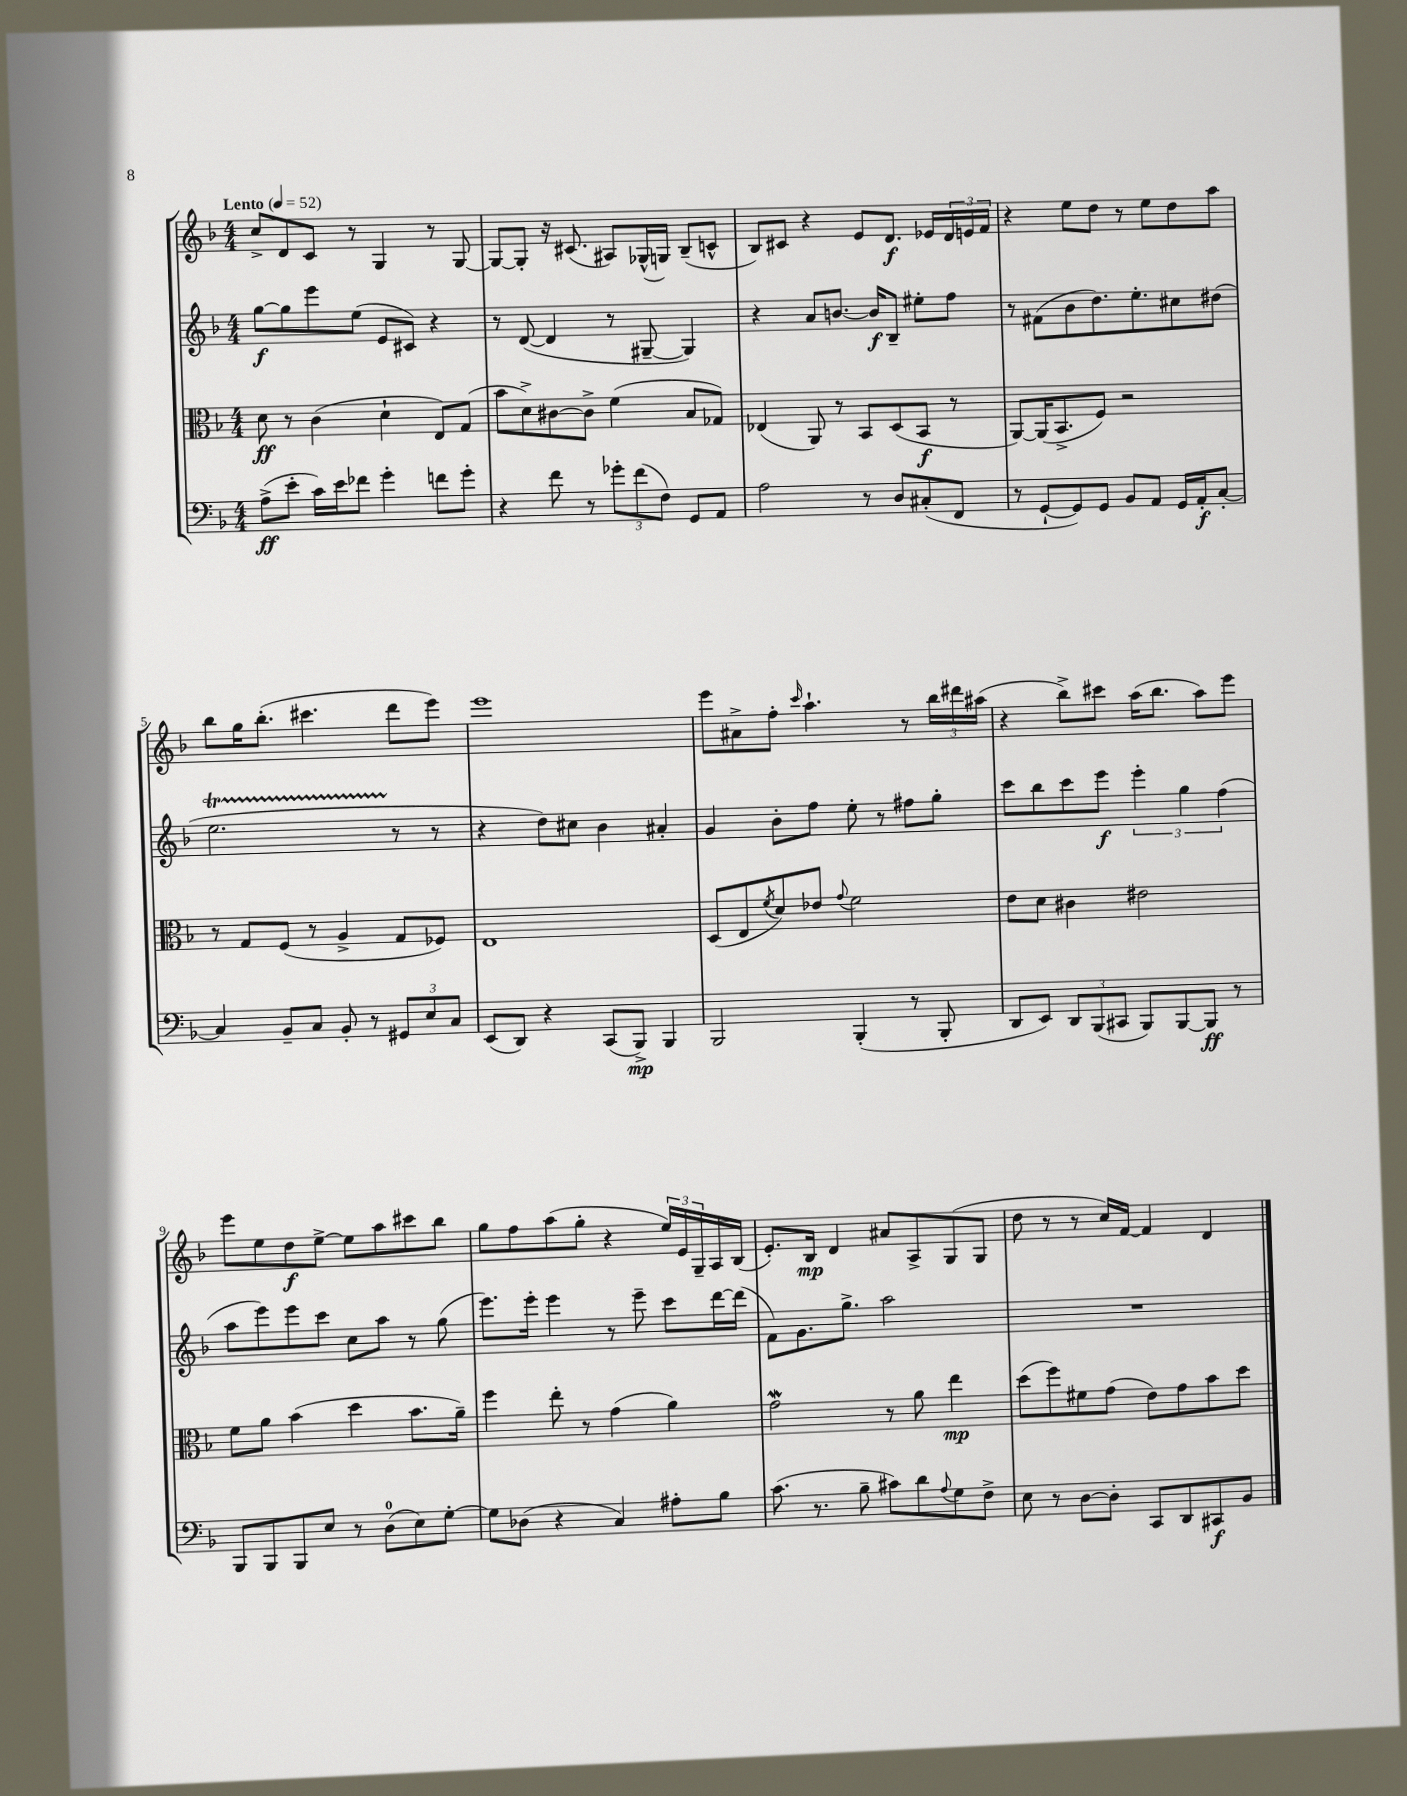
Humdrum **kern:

**kern	**kern	**kern	**kern
*staff4	*staff3	*staff2	*staff1
*clefF4	*clefC3	*clefG2	*clefG2
*k[b-]	*k[b-]	*k[b-]	*k[b-]
*M4/4	*M4/4	*M4/4	*M4/4
*MM52	*MM52	*MM52	*MM52
(8A^	8d	[8gg	8cc^
8e'	8r	8gg]	8d
16c)	(4c	8eee	8c
16e	.	.	.
8f-	.	(8ee	8r
4g'	4d`	8e	4G
.	.	8c#)	.
8f	8E)	4r	8r
8g'	(8G	.	[8G
=	=	=	=
4r	8b-	8r	8G_
.	8d^)	([8d	8G']
8f	[8c#	4d]	16r
.	.	.	(8.c#
8r	8c#^]	.	.
12g-'	(4f	8r	8A#)
(12f	.	.	.
.	.	[8G#~	(16G-^^
12F)	.	.	.
.	.	.	16G)
8GG	8B-	4G#])	(8B-~
8AA	8G-)	.	8c^^
=	=	=	=
2A	(4E-	4r	8B-)
.	.	.	8c#
.	8AA)	8a	4r
.	8r	[8.b	.
8r	8BB-	.	8e
.	.	16b]	.
8D	(8D	8B-~	8.d
(8C#'	8BB-	8ee#'	.
.	.	.	16e-
8FF	8r	8ff	24d
.	.	.	24e
.	.	.	24f
=	=	=	=
8r	[8AA)	8r	4r
[8GG`	(16AA]	(8f#	.
.	8.BB-^	.	.
8GG])	.	8b-	8ee
8GG	8F)	8.dd)	8dd
8BB-	2r	.	8r
.	.	8.ee'	.
8AA	.	.	8ee
16GG	.	8cc#	8dd
16AA'	.	.	.
[8C'	.	(8dd#	8aa
=	=	=	=
4C]	8r	2.ee	8bb-
.	8G	.	16gg
.	.	.	(8.bb-'
8BB-~	(8F	.	.
8C	8r	.	4.ccc#
8BB-'	4A^	.	.
8r	.	.	.
12GG#	8G	8r	8ddd
12E	.	.	.
.	8F-)	8r	8eee)
12C	.	.	.
=	=	=	=
(8EE	1E	4r	1eee
8DD)	.	.	.
4r	.	8dd)	.
.	.	8cc#	.
(8CC	.	4b-	.
8BBB-^)	.	.	.
4BBB-	.	4a#'	.
=	=	=	=
2BBB-	(8D	4g	8eee
.	8E	.	8a#^
.	8qf	.	.
.	8d)	8b-'	8ff'
.	.	.	16qqccc
.	8e-	8ff	4.aa`
.	8qqg	.	.
(4BBB-'	2f	8ee'	.
.	.	8r	.
8r	.	8ff#	8r
8BBB-'	.	8gg'	24bb-
.	.	.	24ddd#
.	.	.	(24aa#
=	=	=	=
8DD	8e	8ccc	4r
8EE)	8d	8bb-	.
12DD	4c#	8ccc	8bb-^)
(12BBB-	.	.	.
.	.	8eee	8ccc#
12CC#	.	.	.
8BBB-)	2e#	6eee'	(16aa
.	.	.	8.bb-
[8BBB-	.	.	.
.	.	6gg	.
8BBB-]	.	.	8aa)
.	.	(6ff	.
8r	.	.	8eee
=	=	=	=
8BBB-	8f	8aa	8eee
8BBB-	8a	8eee)	8ee
8BBB-	(4b-	8eee	8dd
8E	.	8ccc	[8ee^
8r	4dd	8cc	8ee]
(8D	.	8aa	8aa
8E)	8.b-	8r	8ccc#
[8G'	.	(8gg	8bb-
.	16a~)	.	.
=	=	=	=
8G]	4ff	8.eee)	8gg
(8D-	.	.	8ff
.	.	16eee'	.
4r	8ee'	4eee	(8aa
.	8r	.	8gg'
4C)	(4g	8r	4r
.	.	8eee~	.
8A#'	4a)	8ccc	24ee)
.	.	.	24e
.	.	.	24G~
8B-	.	[16ddd	16A
.	.	(16ddd]	(16B-
=	=	=	=
(8.c	2g	8f)	8.e')
.	.	8.g	.
8.r	.	.	16B-
.	.	.	4d
.	.	8.gg^	.
8B-~	.	.	.
8c#)	8r	2aa	8a#
8d	8a	.	8A^
8qqA	.	.	.
8G	4ee	.	(8G
8F^	.	.	8G
=	=	=	=
8E	(8dd	1r	8dd
8r	8ff)	.	8r
[8D	8f#	.	8r
8D']	(8g	.	16cc)
.	.	.	[16f
8CC	8e)	.	4f]
8DD	8g	.	.
8CC#	8b-	.	4d
8BB-	8dd	.	.
==	==	==	==
*-	*-	*-	*-
